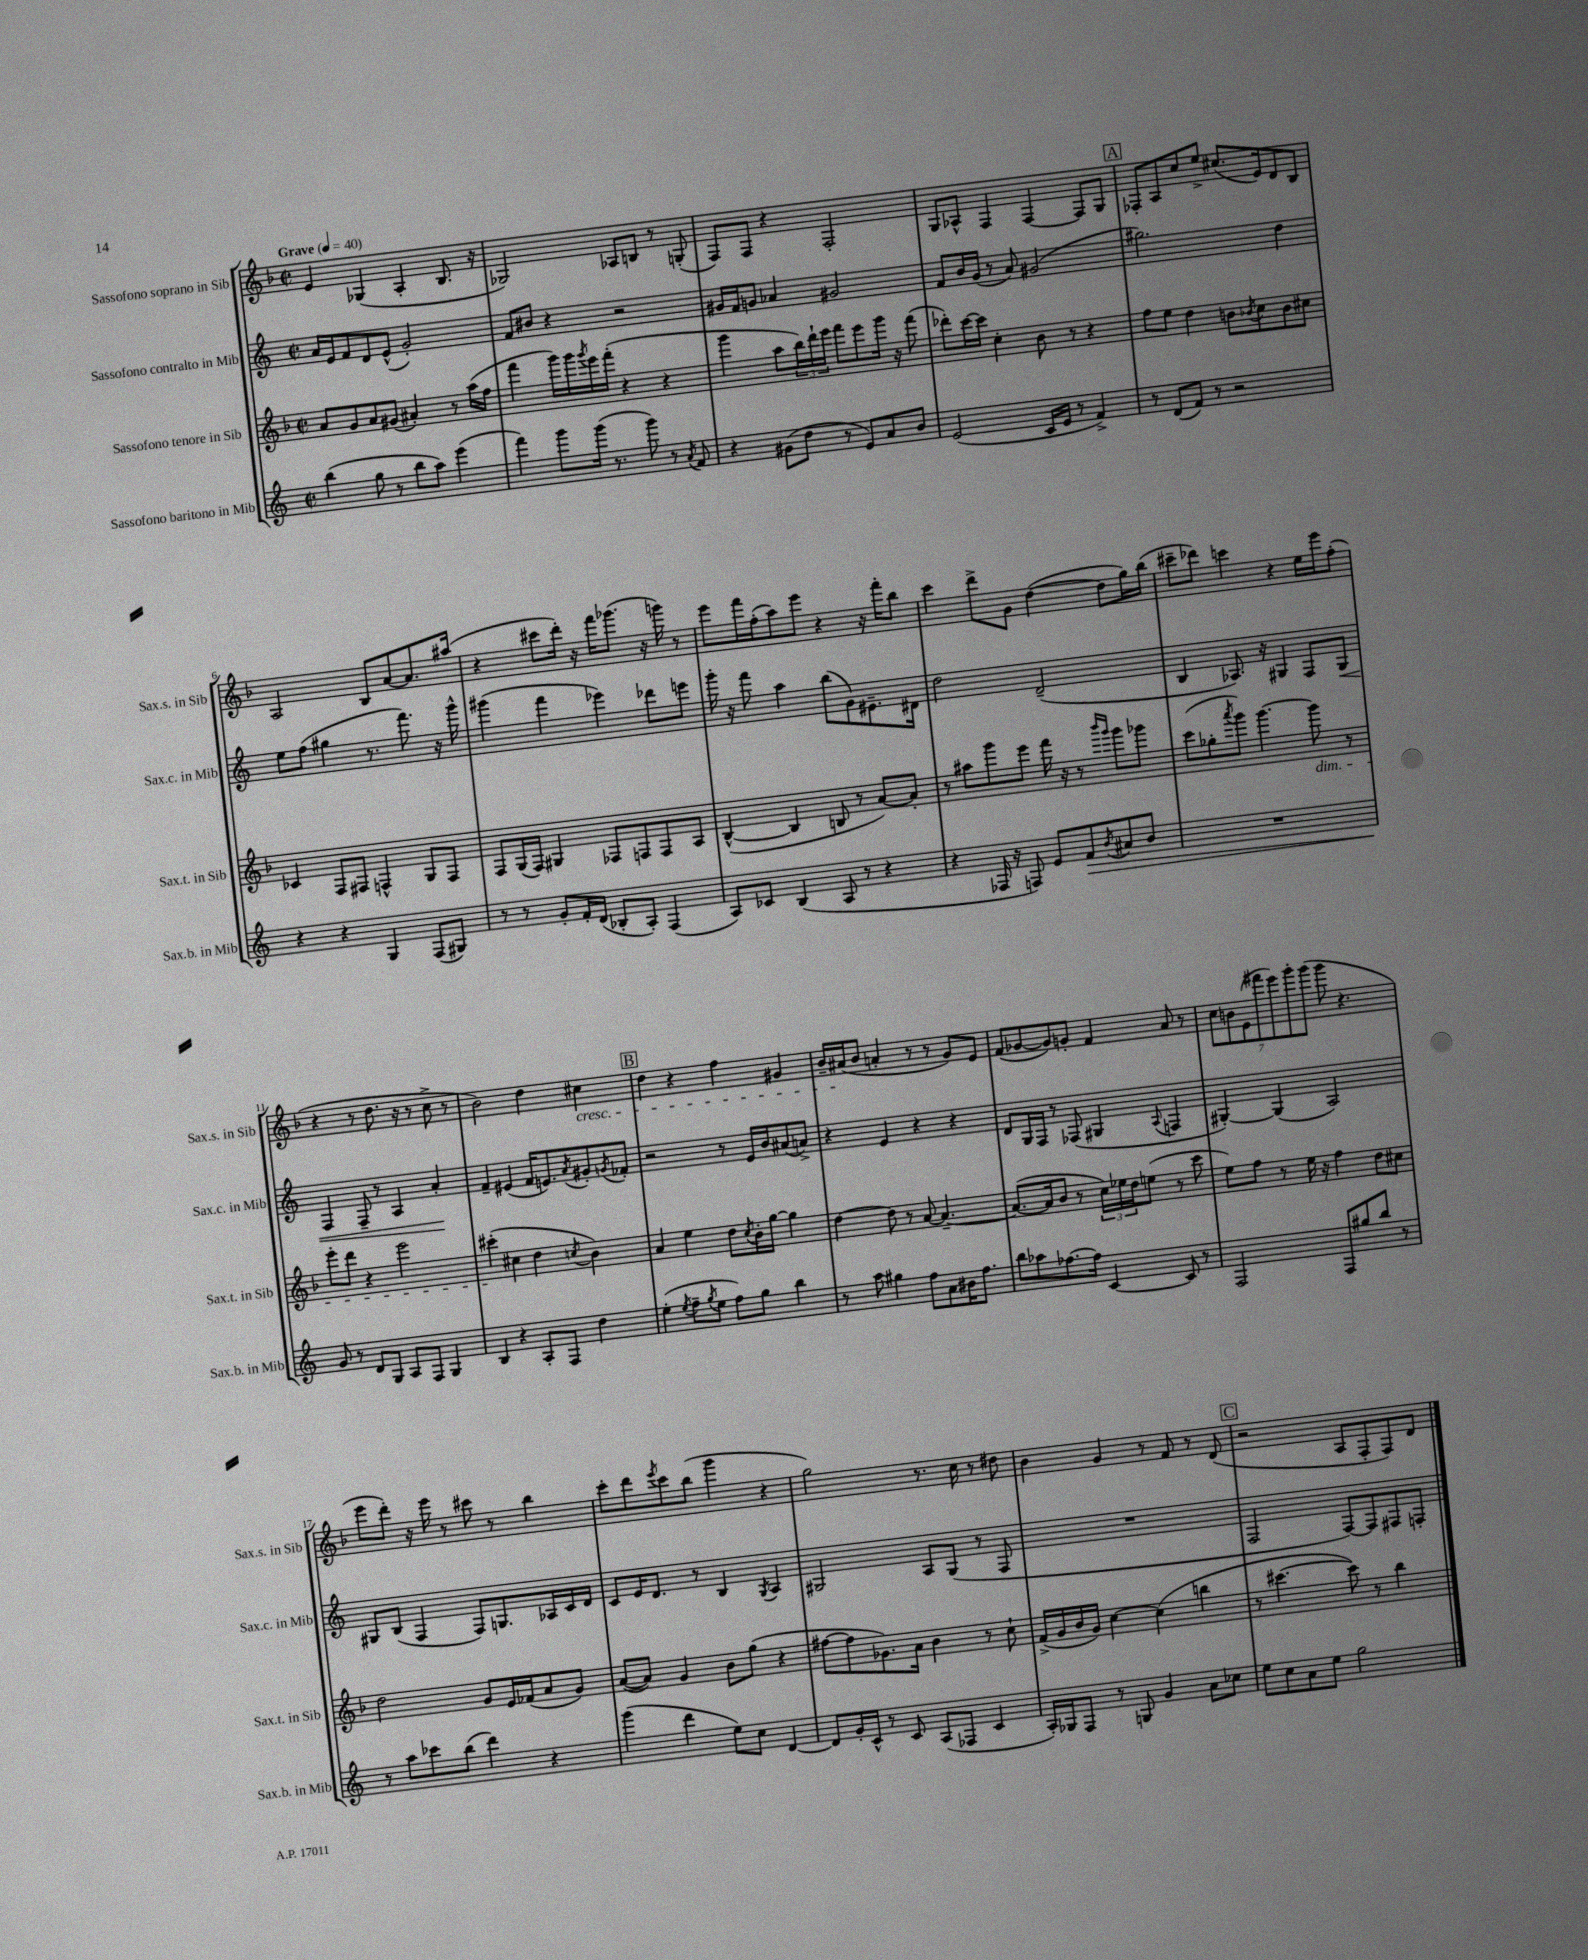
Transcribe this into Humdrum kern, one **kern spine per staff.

**kern	**kern	**kern	**kern
*staff4	*staff3	*staff2	*staff1
*clefG2	*clefG2	*clefG2	*clefG2
*k[]	*k[b-]	*k[]	*k[b-]
*M2/2	*M2/2	*M2/2	*M2/2
*met(c|)	*met(c|)	*met(c|)	*met(c|)
*MM40	*MM40	*MM40	*MM40
(4bb	8a	16a	4e
.	.	16e	.
.	8g	8f	.
8gg	8a	8d	(4G-
8r	(8g#	(8e^^	.
8bb	4a#')	2g')	4A'
8aa)	.	.	.
(4eee	8r	.	8.B-
.	(16aa	.	.
.	16ff	.	16r
=	=	=	=
4fff)	4fff	8f	2G-)
.	.	8b#	.
8ggg	16ggg)	4r	.
.	16ggg	.	.
.	8qggg	.	.
(16ggg	16eee	.	.
8.r	(16fff'	.	.
.	4r	2r	8A-
8ggg)	.	.	8B
8r	4r	.	8r
8qa	.	.	.
8f	.	.	(8G'
=	=	=	=
4r	4ggg	16g#	8F)
.	.	16f	.
.	.	8g	8F
(8g#	8aa	4a-	4r
8dd	24bb-)	.	.
.	24ddd`	.	.
.	24eee	.	.
8r	8fff	2g#	2F'
8e)	8eee	.	.
8a	16ggg	.	.
.	16r	.	.
8b	(8fff	.	.
=	=	=	=
(2e	8ddd-')	8f	8G
.	[16ccc	16b	8A-^^
.	16ccc]	(16g	.
.	4cc'	8r	4F
.	.	8a)	.
16c	8b-	(2g#	[4F
16e	.	.	.
8r	8r	.	.
4f^)	4r	.	8F]
.	.	.	8G
=	=	=	=
8r	8ff	2.gg#)	8F-'
(8d	8ee	.	8A
8f)	4dd	.	8cc
8r	.	.	8ee^
2r	8b	.	(8.cc#
.	8qb-	.	.
.	8cc	.	.
.	.	.	16e)
.	8b-	4dd	8d
.	8cc#	.	8B-
=	=	=	=
4r	4c-	8ee	2A
.	.	(8ff	.
4r	8F	4gg#	.
.	8F#	.	.
4G	4F^^	8.r	8B-
.	.	.	[8a
.	.	8.fff)	.
(8F	8G	.	8.a]
8G#)	8F	16r	.
.	.	16ggg^^	(16aa#
=	=	=	=
8r	8F	(4ggg#	4r
8r	(16G	.	.
.	16F)	.	.
8g'	4G#	4fff	8ccc#
16f'	.	.	16ddd')
(16d	.	.	16r
8B-'	8F-	4eee-)	16fff
.	.	.	(8.ggg-
8A')	8F	.	.
(4F	8F	8ddd-	16r
.	.	.	16ggg)
.	8A	8eee	8r
=	=	=	=
8A)	([4B-^^	16ggg'	8eee
.	.	16r	.
8c-	.	8fff	16fff
.	.	.	(16ff'
(4B	4B-]	4aa	8aa)
.	.	.	8eee
8A	8B	(8bb	4r
8r	8r	8g)	.
4r	[8a)	8.e#~	16r
.	.	.	16fff'
.	8a']	.	8bb-
.	.	16d#	.
=	=	=	=
4r	8r	2dd	4ccc
.	8aa#	.	.
16F-	8ggg	.	8ddd^
16r	.	.	.
8F)	8eee	.	8g
8e	16fff	(2d~	([4dd
.	16r	.	.
8f	8r	.	.
.	16qqbbb-	.	.
8qb	16qqggg	.	.
8a#	8ggg	.	8dd]
8b	8ggg-	.	16gg)
.	.	.	(16bb-
=	=	=	=
1r	(8ccc	4B	8ccc#~
.	8gg-'	.	8ddd-)
.	8qaaa	.	.
.	8ggg)	8.A-)	4ccc
.	[4.ggg	.	.
.	.	16r	.
.	.	4G#	4r
.	8ggg]	8F	16ee
.	.	.	16eee
.	8r	8G#	(8ff'
=	=	=	=
8g	8eee'	4F	4r
8r	8ddd	.	.
8d	4r	8F~	8r
8G	.	8r	8.dd
8A	2eee	4A	.
.	.	.	16r
8F	.	.	8r
4G	.	4a'	8cc^
.	.	.	8r
=	=	=	=
4B	(4ccc#'	4f~	2b-)
4r	4cc#	(4e#	.
8A'	4dd	16f	4dd
.	.	8.e)	.
8F	.	.	.
.	8qcc	8qa	.
4dd	4b-)	8g#'	4cc#
.	.	8qg	.
.	.	8f-'	.
=	=	=	=
(4ee'	4a	2r	4dd
8qee	.	.	.
8ff~	4ee	.	4r
8qgg	.	.	.
8ee	.	.	.
8ff)	8dd	8r	4ff
.	8qcc	.	.
8gg	16b-'	16e	.
.	[16gg	16b	.
4bb	4gg]	(8a#	4g#
.	.	8a^)	.
=	=	=	=
8r	[4dd	4r	16b-~
.	.	.	(16a#
8aa	.	.	8b-
4gg#	8dd]	4e	4a'
.	8r	.	.
8ff	[8a	4r	8r
8a	4.a~_	.	8r
16b#	.	4r	8g)
8.ff	.	.	.
.	.	.	8e
=	=	=	=
8bb	(8.a_	8d	(8f
8aa-	.	16G	[8g-
.	16a]	16F	.
[8.ff-	8b-	8r	8g-])
.	8r	(8F-	8g'
16ff-]	.	.	.
[4c	24cc)	4G#	4f
.	24ee-	.	.
.	24dd	.	.
.	(8ee	.	.
.	.	8qqA	.
8c]	8r	4F	8a
8r	8ccc	.	8r
=	=	=	=
2F	8ee)	[4G#')	14cc
.	.	.	14b
.	8ff	.	.
.	.	.	(14e
.	.	.	14fff#
.	8r	(4G#]	.
.	.	.	14eee)
.	.	.	14ggg'
.	16ee	.	.
.	.	.	(14ggg
.	16r	.	.
8F	4ff	2A)	8ggg
8gg#	.	.	4.r
8bb	8dd	.	.
8r	8cc#	.	.
=	=	=	=
8r	2dd	8G#	8eee
8aa	.	(8B	8ddd')
8ccc-	.	4F	16r
.	.	.	16eee
(8bb	.	.	8r
4ddd)	8g	8F)	8ccc#
.	16e	8.G	8r
.	(16f-	.	.
4r	8a	.	4bb-
.	.	16A-	.
.	8g)	16c	.
.	.	16d	.
=	=	=	=
(4ggg	([8a	8c	8ccc'
.	8a])	16e	8ddd
.	.	8.d	.
.	.	.	8qeee
4ddd	4g	.	8ccc
.	.	8r	(8bb-
8ee)	8b-	4B	4ggg
8cc	(8gg	.	.
.	.	8qG	.
[4d	4r	4A	4r
=	=	=	=
8d]	[8ff#	2G#	2gg)
16g'	8ff#]	.	.
16c^^	.	.	.
8r	8.g-)	.	.
8c	.	.	.
.	16a	.	.
(8A	4b-	8A	8.r
8F-	.	(8G#	.
.	.	.	16cc
4c	8r	8r	8r
.	8cc`	8F	8dd#
=	=	=	=
16A')	(16f^	1r	4b-
16G-	16g	.	.
8F	16b-	.	.
.	16g)	.	.
8r	[4cc	.	4g
8G	.	.	.
4g	(4cc]	.	8r
.	.	.	8f
8a	4bb	.	8r
8cc-	.	.	(8d
=	=	=	=
8ee	8r	2F	2r
8cc	[4.ccc#	.	.
8a	.	.	.
8ee	.	.	.
2gg	8ccc#])	[8F)	8A
.	8r	8F]	8F'
.	4bb-	8F#	8F)
.	.	8F'	8d
==	==	==	==
*-	*-	*-	*-
